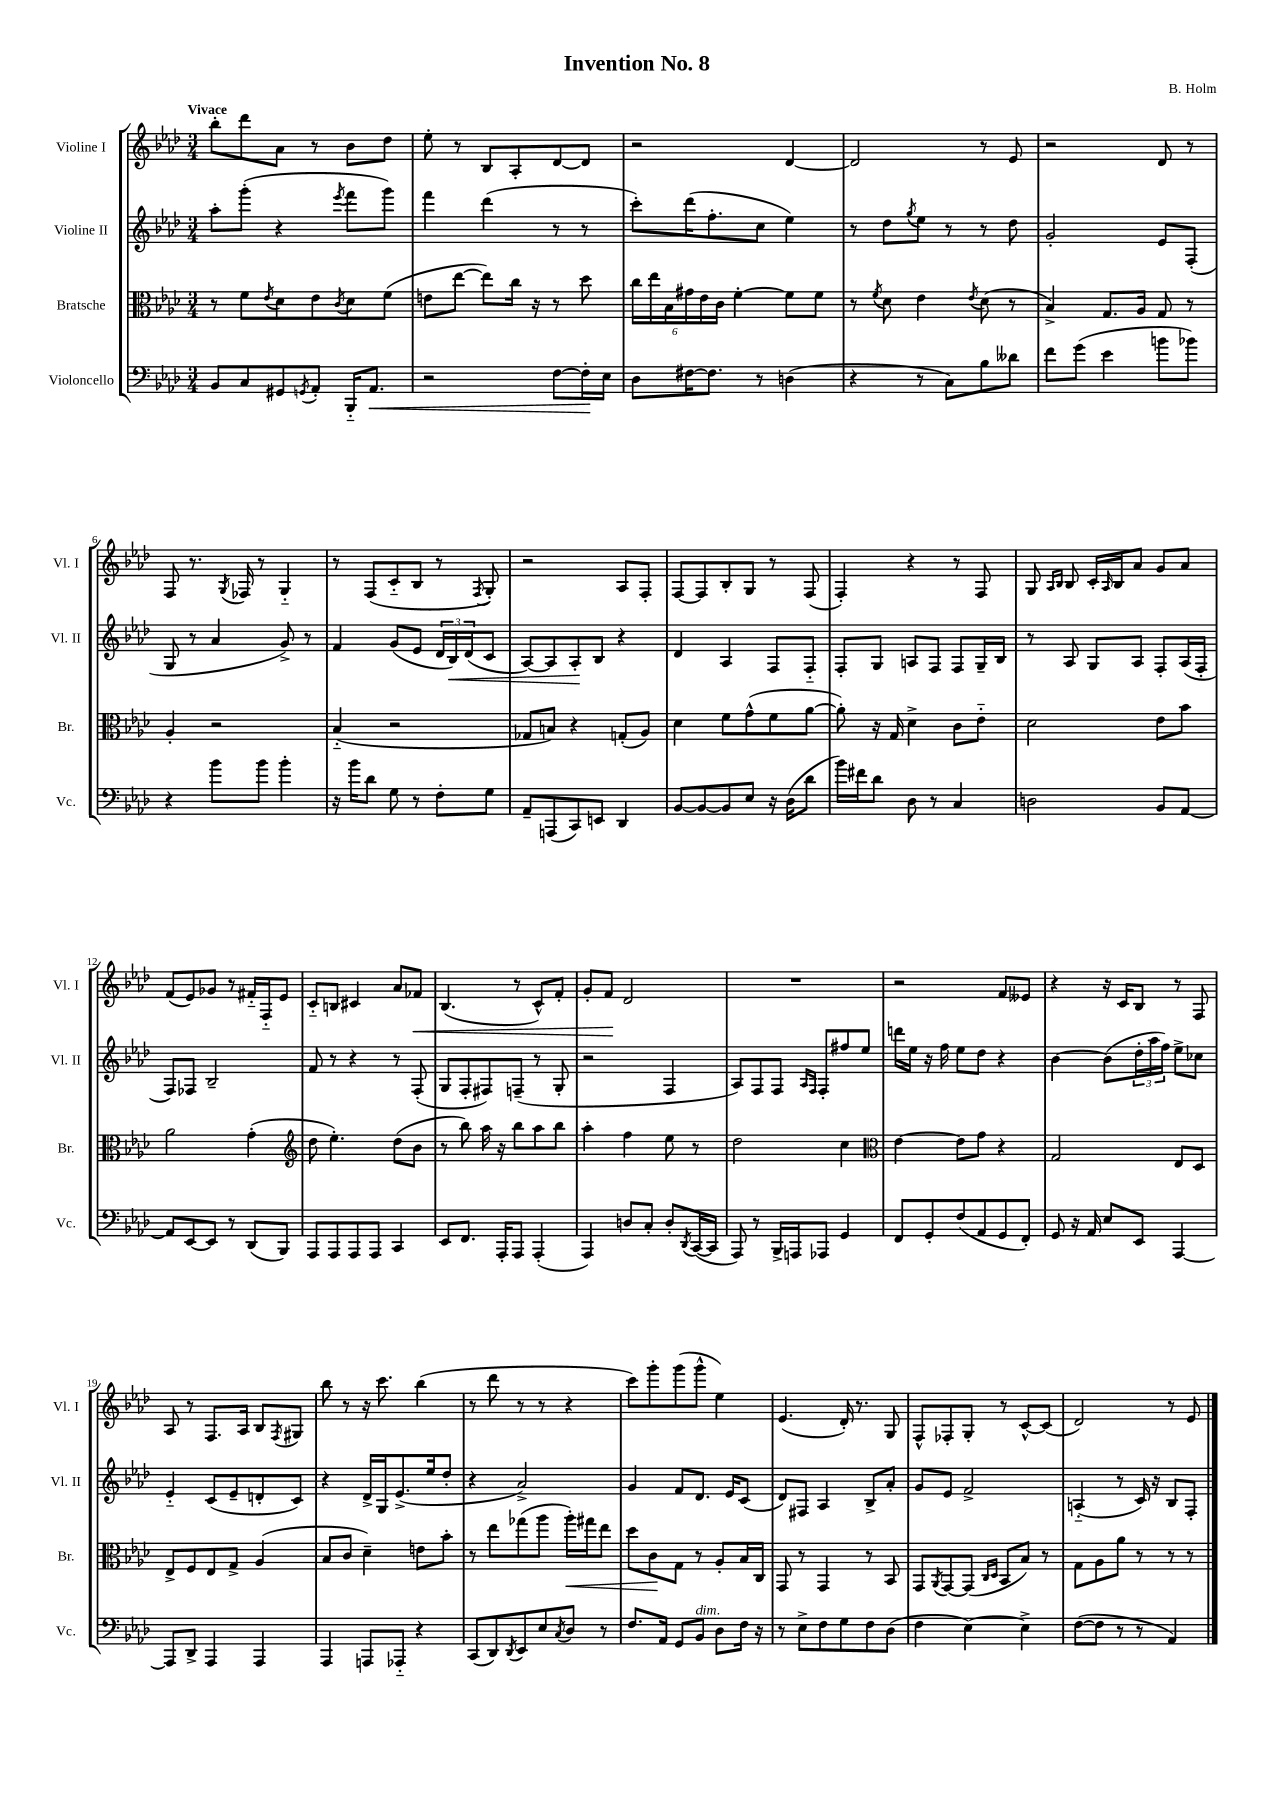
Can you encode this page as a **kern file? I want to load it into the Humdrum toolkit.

**kern	**dynam	**kern	**dynam	**kern	**dynam	**kern	**dynam
*part4	*part4	*part3	*part3	*part2	*part2	*part1	*part1
*staff4	*staff4	*staff3	*staff3	*staff2	*staff2	*staff1	*staff1
*I"Violoncello	*	*I"Bratsche	*	*I"Violine II	*	*I"Violine I	*
*I'Vc.	*	*I'Br.	*	*I'Vl. II	*	*I'Vl. I	*
*clefF4	*	*clefC3	*	*clefG2	*	*clefG2	*
*k[b-e-a-d-]	*	*k[b-e-a-d-]	*	*k[b-e-a-d-]	*	*k[b-e-a-d-]	*
*M3/4	*	*M3/4	*	*M3/4	*	*M3/4	*
=1	=1	=1	=1	=1	=1	=1	=1
!	!	!	!	!	!	!LO:TX:a:B:t=Vivace	!
8BB-/L	.	8r	.	8aa-'\L	.	8bb-'\L	.
8C/	.	8f\L	.	(8ggg'\J	.	8ddd-\	.
.	.	8qe-/	.	.	.	.	.
8GG#X/	.	8d-\	.	4r	.	8a-\J	.
8qGGn/	.	.	.	.	.	.	.
8AA-'/J	.	8e-\	.	.	.	8r	.
.	.	8qc/	.	8qeee-/	.	.	.
16BBB-/KL	.	8d-\	.	8fff\L	.	8b-\L	.
!	!LO:HP:b	!	!	!	!	!	!
8.AA-/J	<	.	.	.	.	.	.
.	.	(8f\J	.	8ggg\J)	.	8dd-\J	.
=2	=2	=2	=2	=2	=2	=2	=2
2r	.	8en\L	.	4fff\	.	8ee-'\	.
.	.	[8ee-\J	.	.	.	8r	.
.	.	8ee-\L])	.	(4ddd-\	.	8B-/L	.
.	.	16cc\Jk	.	.	.	8A-'/	.
.	.	16r	.	.	.	.	.
[8F\L	.	8r	.	8r	.	[8d-/	.
16F'\L]	.	8dd-\	.	8r	.	8d-/J]	.
16E-\JJ	[	.	.	.	.	.	.
=3	=3	=3	=3	=3	=3	=3	=3
8D-\L	.	24cc\LL	.	8ccc'\L)	.	2r	.
.	.	24ee-\	.	.	.	.	.
.	.	24B-\	.	.	.	.	.
[16F#X\K	.	24g#X\	.	(16ddd-\K	.	.	.
.	.	24e-\	.	.	.	.	.
8.F#\J]	.	.	.	8.ff'\	.	.	.
.	.	24c\JJ	.	.	.	.	.
.	.	[4f'\	.	.	.	.	.
8r	.	.	.	8cc\J	.	.	.
(4Dn\	.	8f\L]	.	4ee-\)	.	[4d-/	.
.	.	8f\J	.	.	.	.	.
=4	=4	=4	=4	=4	=4	=4	=4
4r	.	8r	.	8r	.	2d-/]	.
.	.	8qf/	.	.	.	.	.
.	.	8d-\	.	8dd-\L	.	.	.
.	.	.	.	8qgg/	.	.	.
8r	.	4e-\	.	8ee-\J	.	.	.
8C\L)	.	.	.	8r	.	.	.
.	.	8qe-/	.	.	.	.	.
8B-\	.	(8d-\	.	8r	.	8r	.
8d--X\J	.	8r	.	8dd-\	.	8e-/	.
=5	=5	=5	=5	=5	=5	=5	=5
8f\L	.	4B-^/)	.	2g'/	.	2r	.
(8g\J	.	.	.	.	.	.	.
4e-\	.	8.G/L	.	.	.	.	.
.	.	16A-/Jk	.	.	.	.	.
8bn\L	.	8G/	.	8e-/L	.	8d-/	.
8b-X\J)	.	8r	.	(8F'/J	.	8r	.
!!LO:LB:g=z
=6	=6	=6	=6	=6	=6	=6	=6
4r	.	4A-'/	.	8G/	.	8F/	.
.	.	.	.	8r	.	8.r	.
8b-\L	.	2r	.	4a-/	.	.	.
.	.	.	.	.	.	8qG/	.
.	.	.	.	.	.	16F-X/	.
8b-\J	.	.	.	.	.	8r	.
4b-'\	.	.	.	8g^/)	.	4G/	.
.	.	.	.	8r	.	.	.
=7	=7	=7	=7	=7	=7	=7	=7
16r	.	(4B-/	.	4f/	.	8r	.
16b-\KL	.	.	.	.	.	.	.
8d-\J	.	.	.	.	.	(8F/L	.
8G\	.	2r	.	(8g/L	.	8c/	.
8r	.	.	.	8e-/J	.	8B-/J	.
8F'\L	.	.	.	24d-/LL	.	8r	.
!	!	!	!	!	!LO:HP:b	!	!
.	.	.	.	24B-/)	<	.	.
.	.	.	.	(24d-/J	.	.	.
.	.	.	.	.	.	8qF/	.
8G\J	.	.	.	8c/J	.	8G'/)	.
=8	=8	=8	=8	=8	=8	=8	=8
8AA-~/L	.	8G-X/L	.	[8A-/L)	.	2r	.
(8AAAn/	.	8Bn/J)	.	8A-/]	.	.	.
8CC/)	.	4r	.	8A-'/	.	.	.
8EEn/J	.	.	.	8B-/J	[	.	.
4DD-/	.	(8Gn'/L	.	4r	.	8A-/L	.
.	.	8A-/J)	.	.	.	8F'/J	.
=9	=9	=9	=9	=9	=9	=9	=9
[8BB-/L	.	4d-\	.	4d-/	.	[8F/L	.
8BB-/_	.	.	.	.	.	8F/]	.
8BB-/]	.	8f\L	.	4A-/	.	8B-'/	.
8E-/J	.	(8g^^\	.	.	.	8G/J	.
16r	.	8f\	.	8F/L	.	8r	.
(16D-\KL	.	.	.	.	.	.	.
8d-\J	.	[8a-\J	.	8F/J	.	(8F/	.
=10	=10	=10	=10	=10	=10	=10	=10
16b-\LL)	.	8a-'\])	.	8F'/L	.	4F'/)	.
16f#X\J	.	.	.	.	.	.	.
8d-\J	.	16r	.	8G/J	.	.	.
.	.	16G/	.	.	.	.	.
8D-\	.	4d-^\	.	8An/L	.	4r	.
8r	.	.	.	8F/J	.	.	.
4C/	.	8c\L	.	8F/L	.	8r	.
.	.	8e-\J	.	16G~/L	.	8F/	.
.	.	.	.	16B-/JJ	.	.	.
=11	=11	=11	=11	=11	=11	=11	=11
2Dn\	.	2d-\	.	8r	.	8G/	.
.	.	.	.	.	.	16qqA-/LL	.
.	.	.	.	.	.	16qqB-/JJ	.
.	.	.	.	8A-/	.	8B-/	.
.	.	.	.	8G/L	.	16c'/LL	.
.	.	.	.	.	.	16qqA-/	.
.	.	.	.	.	.	16B-/J	.
.	.	.	.	8A-/J	.	8a-/J	.
8BB-/L	.	8e-\L	.	8F'/L	.	8g/L	.
[8AA-/J	.	8b-\J	.	(16A-/L	.	8a-/J	.
.	.	.	.	16F'/JJ	.	.	.
!!LO:LB:g=z
=12	=12	=12	=12	=12	=12	=12	=12
8AA-/L]	.	2a-\	.	8F/L)	.	(8f/L	.
[8EE-/	.	.	.	8F-X/J	.	8e-/)	.
8EE-/J]	.	.	.	2B-~/	.	8g-X/J	.
8r	.	.	.	.	.	8r	.
(8DD-/L	.	(4g'\	.	.	.	16f#X/LL	.
.	.	.	.	.	.	16F/J	.
8BBB-/J)	.	.	.	.	.	8e-/J	.
=13	=13	=13	=13	=13	=13	=13	=13
*	*	*clefG2	*	*	*	*	*
8AAA-/L	.	8dd-\	.	8f/	.	8c/L	.
8AAA-/	.	4.ee-'\)	.	8r	.	8Bn/J	.
8AAA-/	.	.	.	4r	.	4c#X/	.
8AAA-/J	.	.	.	.	.	.	.
4CC/	.	(8dd-\L	.	8r	.	8a-/L	.
!	!	!	!	!	!	!	!LO:HP:b
.	.	8b-\J	.	(8F'/	.	8f-X/J	<
=14	=14	=14	=14	=14	=14	=14	=14
8EE-/L	.	8r	.	8G/L	.	(4.B-/	.
8.FF/J	.	8bb-\)	.	8F'/	.	.	.
.	.	16aa-\	.	8F#X/)	.	.	.
16AAA-'/KL	.	16r	.	.	.	.	.
8AAA-/J	.	8bb-\L	.	(8Fn~/J	.	8r	.
(4AAA-'/	.	8aa-\	.	8r	.	8c^^/L)	.
.	.	8bb-\J	.	8G'/	.	8f'/J	.
=15	=15	=15	=15	=15	=15	=15	=15
4AAA-/)	.	4aa-'\	.	2r	.	8g'/L	.
.	.	.	.	.	.	8f/J	.
8Dn/L	.	4ff\	.	.	.	2d-/	[
8C'/J	.	.	.	.	.	.	.
8D'/L	.	8ee-\	.	4F/	.	.	.
8qDD-/	.	.	.	.	.	.	.
([16CC/L	.	8r	.	.	.	.	.
16CC/JJ]	.	.	.	.	.	.	.
=16	=16	=16	=16	=16	=16	=16	=16
8AAA-/)	.	2dd-\	.	8A-/L)	.	2.r	.
8r	.	.	.	8F/	.	.	.
16BBB-^/LL	.	.	.	8F/J	.	.	.
16AAAn/J	.	.	.	.	.	.	.
.	.	.	.	16qqA-/LL	.	.	.
.	.	.	.	16qqF/JJ	.	.	.
8AAA-X/J	.	.	.	8F'/L	.	.	.
4GG/	.	4cc\	.	8ff#X/	.	.	.
.	.	.	.	8ee-/J	.	.	.
=17	=17	=17	=17	=17	=17	=17	=17
*	*	*clefC3	*	*	*	*	*
8FF/L	.	[4e-\	.	16dddn\LL	.	2r	.
.	.	.	.	16ee-\JJ	.	.	.
8GG'/	.	.	.	16r	.	.	.
.	.	.	.	16ff\	.	.	.
(8F/	.	8e-\L]	.	8ee-\L	.	.	.
8AA-/	.	8g\J	.	8dd-\J	.	.	.
8GG/	.	4r	.	4r	.	8f/L	.
8FF'/J)	.	.	.	.	.	8e--X/J	.
=18	=18	=18	=18	=18	=18	=18	=18
8GG/	.	2G/	.	[4b-\	.	4r	.
16r	.	.	.	.	.	.	.
16AA-/	.	.	.	.	.	.	.
8E-/L	.	.	.	(8b-\L]	.	16r	.
.	.	.	.	.	.	16c/KL	.
8EE-/J	.	.	.	24dd-'\L	.	8B-/J	.
.	.	.	.	24aa-\	.	.	.
.	.	.	.	24ff\JJ)	.	.	.
[4AAA-/	.	8E-/L	.	8ee-^\L	.	8r	.
.	.	8D-/J	.	8cc-X\J	.	8F/	.
!!LO:LB:g=z
=19	=19	=19	=19	=19	=19	=19	=19
8AAA-/L]	.	8E-^/L	.	4e-/	.	8A-/	.
8DD-^/J	.	8F/	.	.	.	8r	.
4AAA-/	.	8E-/	.	(8c/L	.	8.F/L	.
.	.	8G^/J	.	8e-~/	.	.	.
.	.	.	.	.	.	16A-/Jk	.
4AAA-/	.	(4A-/	.	8dn'/	.	8B-/L	.
.	.	.	.	.	.	8qF/	.
.	.	.	.	8c/J)	.	8G#X/J	.
=20	=20	=20	=20	=20	=20	=20	=20
4AAA-/	.	8B-/L	.	4r	.	8bb-\	.
.	.	8c/J	.	.	.	8r	.
8AAAn/L	.	4d-~\)	.	16d-^/LL	.	16r	.
.	.	.	.	16G/J	.	8.ccc\	.
8AAA-X/J	.	.	.	(8.e-^/	.	.	.
4r	.	8en\L	.	.	.	(4bb-\	.
.	.	.	.	16ee-/k	.	.	.
.	.	8b-'\J	.	8dd-'/J	.	.	.
=21	=21	=21	=21	=21	=21	=21	=21
(8CC/L	.	8r	.	4r	.	8r	.
8DD-/)	.	8ee-\L	.	.	.	8ddd-\	.
8qDD-/	.	.	.	.	.	.	.
8EE-/	.	(8gg-X\	.	2a-^/)	.	8r	.
8E-/	.	8aa-\J	.	.	.	8r	.
8qC/	.	.	.	.	.	.	.
!	!	!	!LO:HP:b	!	!	!	!
8D-/J	.	16aa-'\LL)	<	.	.	4r	.
.	.	16gg#X\J	.	.	.	.	.
8r	.	8ee-\J	.	.	.	.	.
=22	=22	=22	=22	=22	=22	=22	=22
8.F/L	.	8dd-\L	.	4g/	.	8ccc\L)	.
.	.	8c\	.	.	.	8ggg'\	.
16AA-/Jk	.	.	.	.	.	.	.
8GG/L	.	8G\J	[	8f/L	.	(8ggg\	.
!LO:TX:a:i:t=dim.	!	!	!	!	!	!	!
8BB-/J	.	8r	.	8.d-/J	.	8ggg^^\J	.
8D-\L	.	8A-'/L	.	.	.	4ee-\)	.
.	.	.	.	16e-/KL	.	.	.
16F\Jk	.	16B-/L	.	(8c/J	.	.	.
16r	.	16C/JJ	.	.	.	.	.
=23	=23	=23	=23	=23	=23	=23	=23
8r	.	8GG/	.	8d-/L)	.	(4.e-/	.
8E-^\L	.	8r	.	8F#X/J	.	.	.
8F\	.	4GG/	.	4A-/	.	.	.
8G\	.	.	.	.	.	16d-'/)	.
.	.	.	.	.	.	8.r	.
8F\	.	8r	.	8B-^/L	.	.	.
(8D-\J	.	8BB-/	.	8a-'/J	.	8G/	.
=24	=24	=24	=24	=24	=24	=24	=24
4F\	.	8GG/L	.	8g/L	.	8F^^/L	.
.	.	8qAA-/	.	.	.	.	.
.	.	[8GG/	.	8e-/J	.	8F-X'/	.
[4E-\)	.	(8GG/J]	.	2f^/	.	8G'/J	.
.	.	16qqC/LL	.	.	.	.	.
.	.	16qqD-/JJ	.	.	.	.	.
.	.	8BB-/L	.	.	.	8r	.
4E-^\]	.	8B-/J)	.	.	.	[8c^^/L	.
.	.	8r	.	.	.	(8c/J]	.
=25	=25	=25	=25	=25	=25	=25	=25
([8F\L	.	8G\L	.	(4An/	.	2d-/)	.
8F\J]	.	8A-\	.	.	.	.	.
8r	.	8a-\J	.	8r	.	.	.
8r	.	8r	.	16c/)	.	.	.
.	.	.	.	16r	.	.	.
4AA-/)	.	8r	.	8B-/L	.	8r	.
.	.	8r	.	8F'/J	.	8e-/	.
==	==	==	==	==	==	==	==
*-	*-	*-	*-	*-	*-	*-	*-
